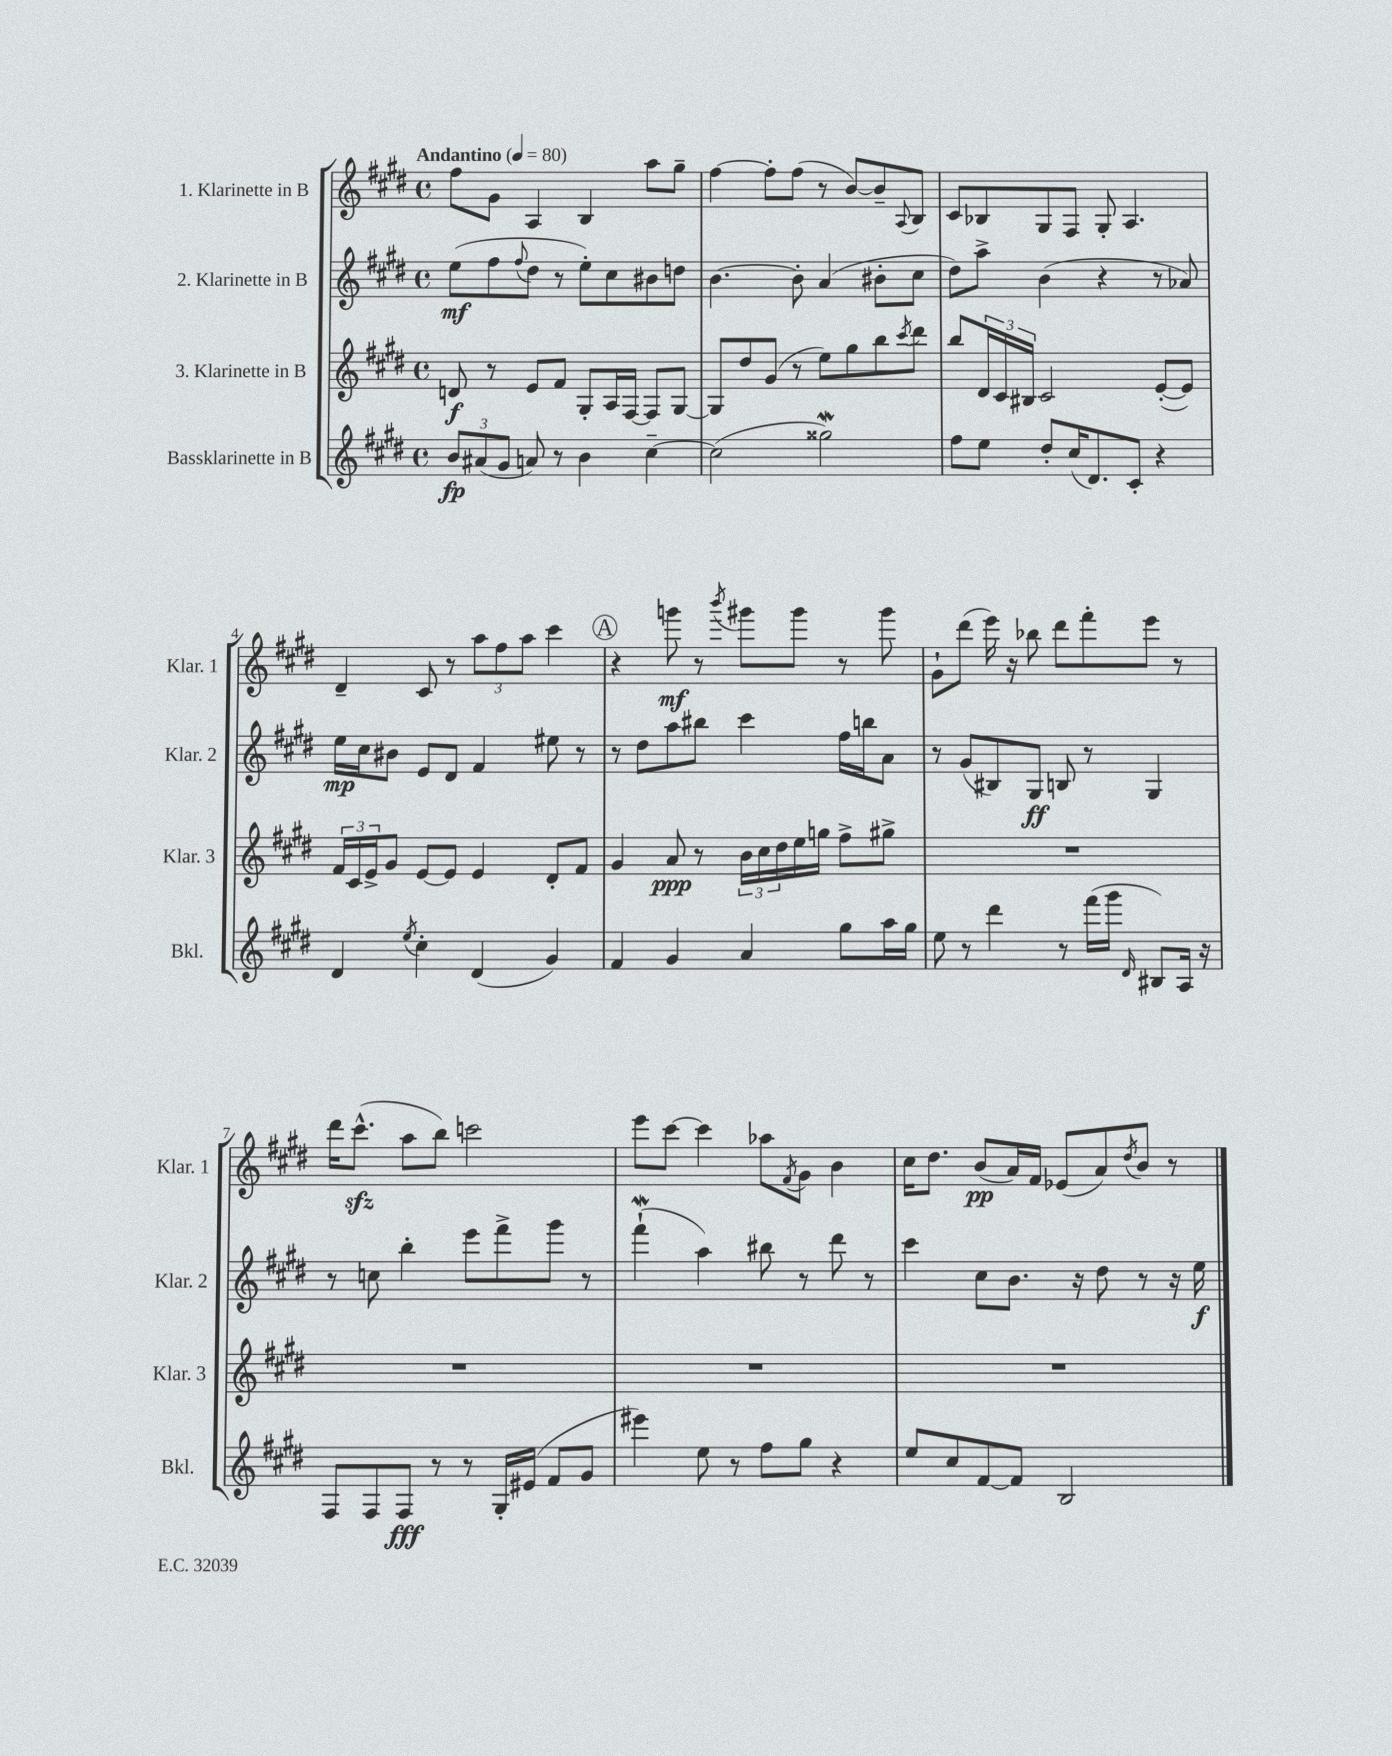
<<
\new StaffGroup <<
\new Staff = "s0" \with { instrumentName = "1. Klarinette in B" shortInstrumentName = "Klar. 1" } {
    \clef treble \key e \major \defaultTimeSignature \time 4/4 \tempo "Andantino" 4 = 80
    fis''8 gis'8 a4 b4 a''8 gis''8-- |
    fis''4~ fis''8-. fis''8( r8 b'8~) b'8-- \appoggiatura { a8 } b8 |
    cis'8 bes8 gis8 fis8 gis8-. a4. |
    dis'4-- cis'8 r8 \tuplet 3/2 { a''8 fis''8 a''8 } cis'''4 |
    \mark \markup { \circle "A" } r4 g'''8\mf r8 \acciaccatura { b'''8 } gis'''8 gis'''8 r8 gis'''8 |
    gis'8-! dis'''8( e'''16) r16 bes''8 dis'''8 fis'''8-. e'''8 r8 |
    dis'''16 cis'''8.-^\sfz( a''8 b''8) c'''2 |
    e'''8 cis'''8~ cis'''4 aes''8 \acciaccatura { fis'8 } gis'8 b'4 |
    cis''16 dis''8. b'8\pp( a'16) fis'16 ees'8( a'8) \acciaccatura { dis''8 } b'8 r8 \bar "|." |
}
\new Staff = "s1" \with { instrumentName = "2. Klarinette in B" shortInstrumentName = "Klar. 2" } {
    \clef treble \key e \major \defaultTimeSignature \time 4/4
    e''8\mf( fis''8 \appoggiatura { fis''8 } dis''8 r8 e''8-.) cis''8 bis'8 d''8 |
    b'4.~ b'8-. a'4( bis'8-. cis''8 |
    dis''8) a''8-> b'4( r4 r8 aes'8) |
    e''16\mp cis''16 bis'8 e'8 dis'8 fis'4 eis''8 r8 |
    \mark \markup { \circle "A" } r8 dis''8 a''8 bis''8 cis'''4 fis''16 b''16 a'8 |
    r8 gis'8( bis8) gis8\ff b8 r8 gis4 |
    r8 c''8 b''4-. e'''8 fis'''8-> gis'''8 r8 |
    fis'''4-!\mordent( a''4) bis''8 r8 dis'''8 r8 |
    cis'''4 cis''8 b'8. r16 dis''8 r8 r16 e''16\f \bar "|." |
}
\new Staff = "s2" \with { instrumentName = "3. Klarinette in B" shortInstrumentName = "Klar. 3" } {
    \clef treble \key e \major \defaultTimeSignature \time 4/4
    d'8\f r8 e'8 fis'8 gis8-. a16 fis16~ fis8 gis8~ |
    gis8 dis''8 gis'8( r8 e''8) gis''8 b''8 \acciaccatura { cis'''8 } dis'''8 |
    b''8 \tuplet 3/2 { dis'16 cis'16 bis16 } cis'2 e'8~-.( e'8) |
    \tuplet 3/2 { fis'16 cis'16 e'16-> } gis'8 e'8~ e'8 e'4 dis'8-. fis'8 |
    \mark \markup { \circle "A" } gis'4 a'8\ppp r8 \tuplet 3/2 { b'16 cis''16 dis''16 } e''16 g''16 fis''8-> gis''8-> |
    R1 |
    R1 |
    R1 |
    R1 \bar "|." |
}
\new Staff = "s3" \with { instrumentName = "Bassklarinette in B" shortInstrumentName = "Bkl." } {
    \clef treble \key e \major \defaultTimeSignature \time 4/4
    \tuplet 3/2 { b'8\fp ais'8( gis'8 } a'8) r8 b'4 cis''4~-- |
    cis''2( gisis''2\mordent) |
    fis''8 e''8 dis''8-. cis''16( dis'8.) cis'8-. r4 |
    dis'4 \acciaccatura { e''8 } cis''4-. dis'4( gis'4) |
    \mark \markup { \circle "A" } fis'4 gis'4 a'4 gis''8 a''16 gis''16 |
    e''8 r8 dis'''4 r8 fis'''16( gis'''16 \grace { dis'16 } bis8) a16 r16 |
    fis8 fis8 fis8\fff r8 r8 gis16-. eis'16( fis'8 gis'8 |
    eis'''4) e''8 r8 fis''8 gis''8 r4 |
    e''8 cis''8 fis'8~ fis'8 b2 \bar "|." |
}
>>
>>
